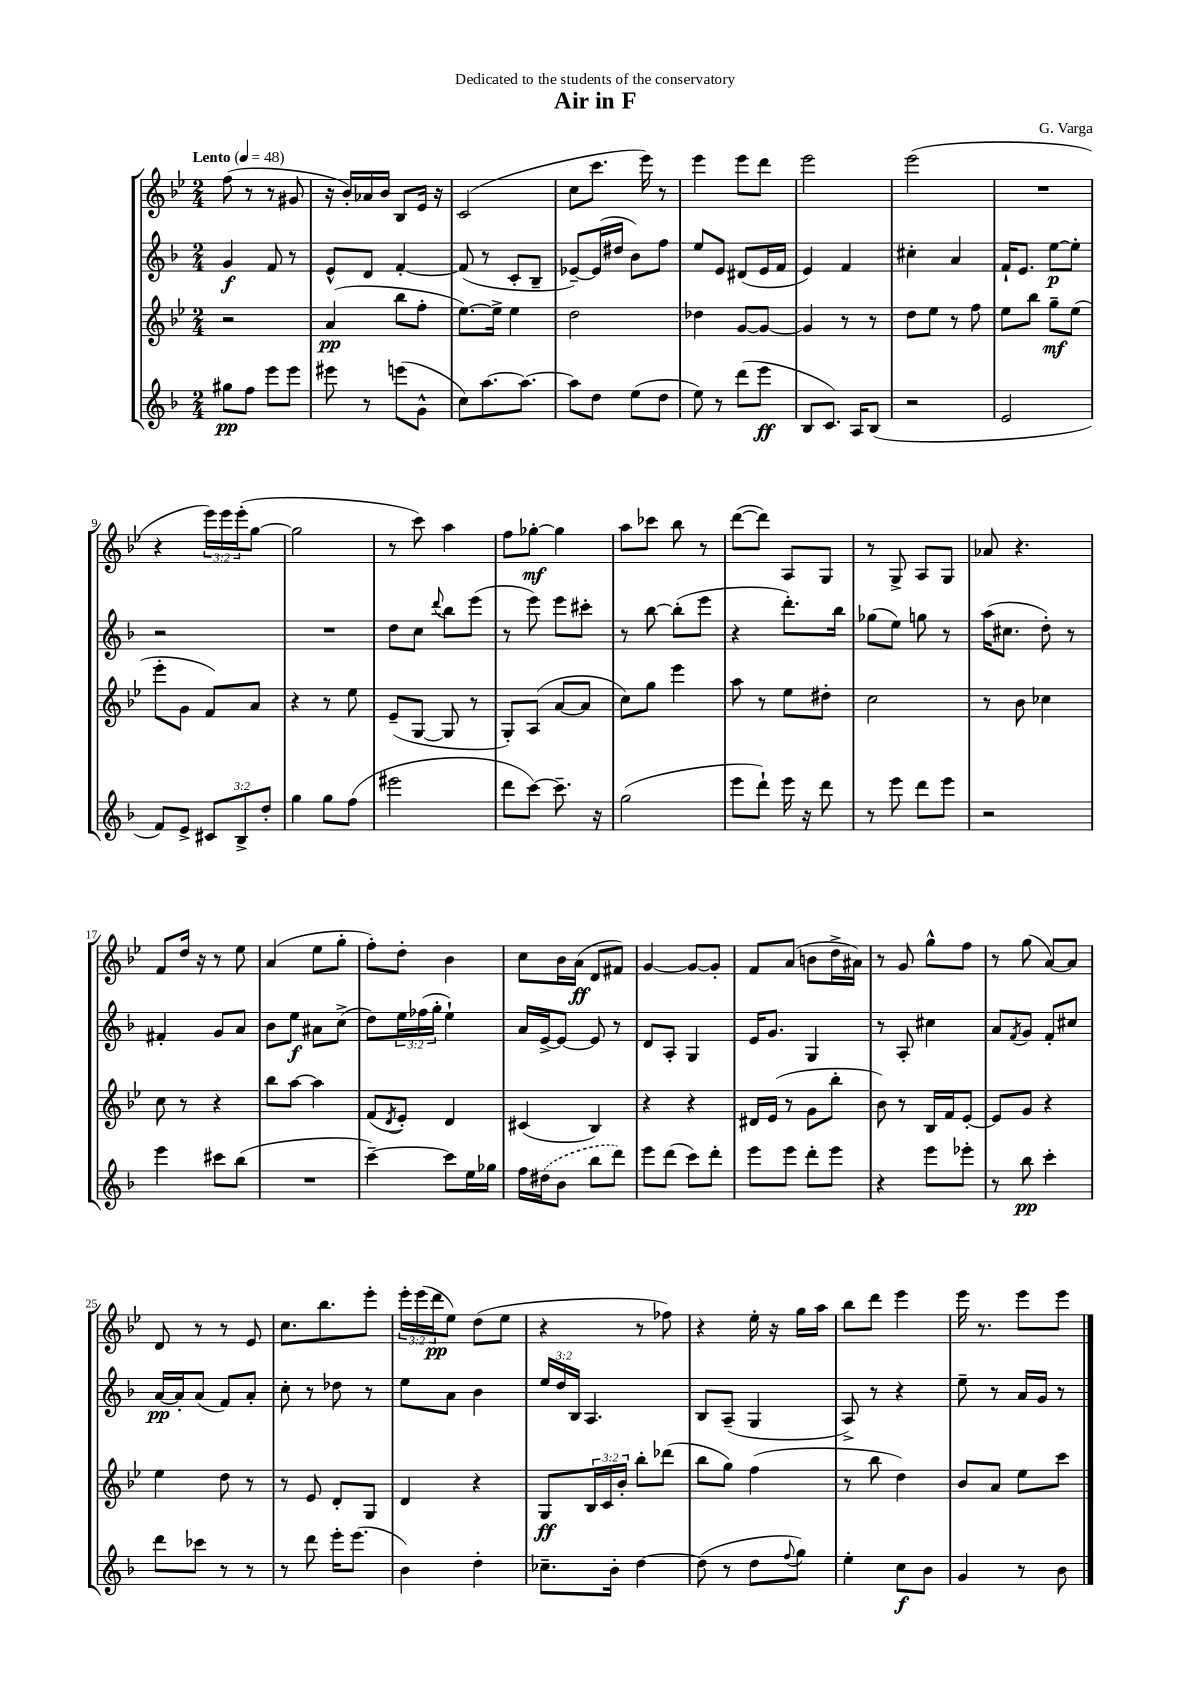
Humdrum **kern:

**kern	**dynam	**kern	**dynam	**kern	**dynam	**kern	**dynam
*part4	*part4	*part3	*part3	*part2	*part2	*part1	*part1
*staff4	*staff4	*staff3	*staff3	*staff2	*staff2	*staff1	*staff1
*clefG2	*	*clefG2	*	*clefG2	*	*clefG2	*
*k[b-]	*	*k[b-e-]	*	*k[b-]	*	*k[b-e-]	*
*M2/4	*	*M2/4	*	*M2/4	*	*M2/4	*
*MM48	*	*MM48	*	*MM48	*	*MM48	*
=1	=1	=1	=1	=1	=1	=1	=1
!	!	!	!	!	!	!LO:TX:a:B:t=Lento	!
8gg#X\L	pp	2r	.	4g/	f	(8ff\	.
8ff\J	.	.	.	.	.	8r	.
8eee\L	.	.	.	8f/	.	8r	.
8eee\J	.	.	.	8r	.	8g#X/	.
=2	=2	=2	=2	=2	=2	=2	=2
8eee#X\	.	(4a/	pp	8e^^/L	.	16r	.
.	.	.	.	.	.	16b-'/LL)	.
8r	.	.	.	8d/J	.	16a-X/	.
.	.	.	.	.	.	16b-/JJ	.
(8eeen\L	.	8bb-\L	.	[4f'/	.	8B-/L	.
8g^^\J	.	8ff'\J	.	.	.	16e-/Jk	.
.	.	.	.	.	.	16r	.
=3	=3	=3	=3	=3	=3	=3	=3
8cc\L)	.	[8.ee-\L)	.	(8f/]	.	(2c/	.
[8.aa\	.	.	.	8r	.	.	.
.	.	16ee-^\Jk]	.	.	.	.	.
.	.	4ee-\	.	8c'/L	.	.	.
8.aa\J_	.	.	.	.	.	.	.
.	.	.	.	8B-~/J	.	.	.
=4	=4	=4	=4	=4	=4	=4	=4
8aa\L]	.	2dd\	.	[8e-X~/L)	.	8cc\L	.
8dd\J	.	.	.	(16e-/L]	.	8.ccc\J	.
.	.	.	.	16dd#X/JJ	.	.	.
(8ee\L	.	.	.	8b-\L)	.	.	.
.	.	.	.	.	.	16eee-\)	.
8dd\J	.	.	.	8ff\J	.	8r	.
=5	=5	=5	=5	=5	=5	=5	=5
8ee\)	.	4dd-X\	.	8ee/L	.	4eee-\	.
8r	.	.	.	8e/J	.	.	.
(8ddd\L	.	[8g/L	.	(8d#X/L	.	8eee-\L	.
8eee\J	ff	8g/J_	.	16e/L	.	8ddd\J	.
.	.	.	.	16f/JJ	.	.	.
=6	=6	=6	=6	=6	=6	=6	=6
8B-/L	.	4g/]	.	4e/)	.	2eee-\	.
8.c/J)	.	.	.	.	.	.	.
.	.	8r	.	4f/	.	.	.
16A/KL	.	.	.	.	.	.	.
(8B-/J	.	8r	.	.	.	.	.
=7	=7	=7	=7	=7	=7	=7	=7
2r	.	8dd\L	.	4cc#X'\	.	(2eee-\	.
.	.	8ee-\J	.	.	.	.	.
.	.	8r	.	4a/	.	.	.
.	.	8ff\	.	.	.	.	.
=8	=8	=8	=8	=8	=8	=8	=8
2e/	.	8ee-\L	.	16f`/KL	.	2r	.
.	.	.	.	8.e/J	.	.	.
.	.	8bb-\J	.	.	.	.	.
.	.	8gg~\L	mf	[8ee\L	p	.	.
.	.	(8ee-\J	.	8ee'\J]	.	.	.
!!LO:LB:g=z
=9	=9	=9	=9	=9	=9	=9	=9
8f/L)	.	8eee-'\L	.	2r	.	4r	.
8e^/J	.	8g\J	.	.	.	.	.
12c#X/L	.	8f/L)	.	.	.	24eee-\LL)	.
.	.	.	.	.	.	24eee-\	.
12B-^/	.	.	.	.	.	(24eee-'\J	.
.	.	8a/J	.	.	.	[8gg\J	.
12dd'/J	.	.	.	.	.	.	.
=10	=10	=10	=10	=10	=10	=10	=10
4gg\	.	4r	.	2r	.	2gg\]	.
8gg\L	.	8r	.	.	.	.	.
(8ff\J	.	8ee-\	.	.	.	.	.
=11	=11	=11	=11	=11	=11	=11	=11
2eee#X\	.	(8e-~/L	.	8dd\L	.	8r	.
.	.	[8G/J	.	8cc\J	.	8ccc\)	.
.	.	.	.	8qqddd/	.	.	.
.	.	8G/]	.	8bb-\L	.	4aa\	.
.	.	8r	.	(8eee\J	.	.	.
=12	=12	=12	=12	=12	=12	=12	=12
8ddd\L	.	8G'/L)	.	8r	.	8ff\L	.
[8ccc\J)	.	(8A/J	.	8eee\)	.	[8gg-X'\J	mf
8.ccc~\]	.	[8a/L	.	8eee\L	.	4gg-\]	.
.	.	8a/J]	.	8ccc#X'\J	.	.	.
16r	.	.	.	.	.	.	.
=13	=13	=13	=13	=13	=13	=13	=13
(2gg\	.	8cc\L)	.	8r	.	8aa\L	.
.	.	8gg\J	.	[8bb-\	.	8ccc-X\J	.
.	.	4eee-\	.	(8bb-'\L]	.	8bb-\	.
.	.	.	.	8eee\J	.	8r	.
=14	=14	=14	=14	=14	=14	=14	=14
8eee\L	.	8aa\	.	4r	.	([8ddd\L	.
8ddd`\J)	.	8r	.	.	.	8ddd\J])	.
16eee\	.	8ee-\L	.	8.ddd'\L)	.	8A/L	.
16r	.	.	.	.	.	.	.
8ddd\	.	8dd#X'\J	.	.	.	8G/J	.
.	.	.	.	16bb-\Jk	.	.	.
=15	=15	=15	=15	=15	=15	=15	=15
8r	.	2cc\	.	(8gg-X\L	.	8r	.
8eee\	.	.	.	8ee\J)	.	8G^/	.
8ddd\L	.	.	.	8ggn\	.	8A/L	.
8eee\J	.	.	.	8r	.	8G/J	.
=16	=16	=16	=16	=16	=16	=16	=16
2r	.	8r	.	(16aa\KL	.	8a-X/	.
.	.	.	.	8.cc#X\J	.	.	.
.	.	8b-\	.	.	.	4.r	.
.	.	4cc-X\	.	8dd'\)	.	.	.
.	.	.	.	8r	.	.	.
!!LO:LB:g=z
=17	=17	=17	=17	=17	=17	=17	=17
4eee\	.	8cc\	.	4f#X'/	.	8f/L	.
.	.	8r	.	.	.	16dd/Jk	.
.	.	.	.	.	.	16r	.
8ccc#X\L	.	4r	.	8g/L	.	8r	.
(8bb-\J	.	.	.	8a/J	.	8ee-\	.
=18	=18	=18	=18	=18	=18	=18	=18
2r	.	8bb-\L	.	8b-\L	.	(4a/	.
.	.	[8aa\J	.	8ee\J	f	.	.
.	.	4aa\]	.	8a#X\L	.	8ee-\L	.
.	.	.	.	(8cc^\J	.	8gg'\J	.
=19	=19	=19	=19	=19	=19	=19	=19
[4ccc~\)	.	(8f/L	.	8dd\L)	.	8ff'\L)	.
.	.	8qd/	.	.	.	.	.
.	.	8e-'/J)	.	24ee\L	.	8dd'\J	.
.	.	.	.	(24ff-X\	.	.	.
.	.	.	.	24gg'\JJ	.	.	.
8ccc\L]	.	4d/	.	4ee`\)	.	4b-\	.
16ee\L	.	.	.	.	.	.	.
16gg-X\JJ	.	.	.	.	.	.	.
=20	=20	=20	=20	=20	=20	=20	=20
16ff\LL	.	(4c#X/	.	16a/LL	.	8cc\L	.
(16dd#X\J	.	.	.	[16e^/J	.	.	.
8b-\J	.	.	.	8e/J_	.	16b-\L	.
.	.	.	.	.	.	(16a\JJ	ff
8bb-\L	.	4B-/)	.	8e/]	.	8d/L	.
8ddd\J)	.	.	.	8r	.	8f#X/J)	.
=21	=21	=21	=21	=21	=21	=21	=21
8eee\L	.	4r	.	8d/L	.	[4g/	.
(8ddd\J	.	.	.	8A'/J	.	.	.
8ccc\L)	.	4r	.	4G/	.	8g/L_	.
8ddd'\J	.	.	.	.	.	8g'/J]	.
=22	=22	=22	=22	=22	=22	=22	=22
8eee\L	.	16d#X/LL	.	16e/KL	.	8f/L	.
.	.	(16e-/JJ	.	8.g/J	.	.	.
8eee\J	.	8r	.	.	.	(8a/J	.
8ddd'\L	.	8g\L	.	4G/	.	8bn\L	.
8eee\J	.	8bb-'\J	.	.	.	16dd^\L	.
.	.	.	.	.	.	16a#X\JJ)	.
=23	=23	=23	=23	=23	=23	=23	=23
4r	.	8b-\)	.	8r	.	8r	.
.	.	8r	.	8A'/	.	8g/	.
8eee\L	.	16B-/LL	.	4cc#X\	.	8gg^^\L	.
.	.	16f/J	.	.	.	.	.
8eee-X'\J	.	[8e-'/J	.	.	.	8ff\J	.
=24	=24	=24	=24	=24	=24	=24	=24
8r	.	8e-/L]	.	8a/L	.	8r	.
.	.	.	.	8qf/	.	.	.
8bb-\	pp	8g/J	.	8g/J	.	(8gg\	.
4ccc'\	.	4r	.	8f'/L	.	[8a/L)	.
.	.	.	.	8cc#X/J	.	8a/J]	.
!!LO:LB:g=z
=25	=25	=25	=25	=25	=25	=25	=25
8ddd\L	.	4ee-\	.	[16a/LL	pp	8d/	.
.	.	.	.	16a'/J]	.	.	.
8ccc-X\J	.	.	.	(8a/J	.	8r	.
8r	.	8dd\	.	8f/L)	.	8r	.
8r	.	8r	.	8a'/J	.	8e-/	.
=26	=26	=26	=26	=26	=26	=26	=26
8r	.	8r	.	8cc'\	.	8.cc\L	.
8ddd\	.	8e-/	.	8r	.	.	.
.	.	.	.	.	.	8.bb-\	.
16eee'\KL	.	8d'/L	.	8dd-X\	.	.	.
(8.eee\J	.	.	.	.	.	.	.
.	.	8G/J	.	8r	.	8eee-'\J	.
=27	=27	=27	=27	=27	=27	=27	=27
4b-\)	.	4d/	.	8ee\L	.	24eee-'\LL	.
.	.	.	.	.	.	(24eee-\	.
.	.	.	.	.	.	24ddd\J	pp
.	.	.	.	8a\J	.	8ee-\J)	.
4dd'\	.	4r	.	4b-\	.	(8dd\L	.
.	.	.	.	.	.	8ee-\J	.
=28	=28	=28	=28	=28	=28	=28	=28
8.cc-X~\L	.	8G/L	ff	24ee/LL	.	4r	.
.	.	.	.	24dd/	.	.	.
.	.	.	.	24B-/JJ	.	.	.
.	.	24B-/L	.	4.A/	.	.	.
.	.	24c/	.	.	.	.	.
16b-'\Jk	.	.	.	.	.	.	.
.	.	24b-'/JJ	.	.	.	.	.
[4dd\	.	8bb-'\L	.	.	.	8r	.
.	.	(8ddd-X\J	.	.	.	8ff-X\)	.
=29	=29	=29	=29	=29	=29	=29	=29
(8dd\]	.	8bb-\L	.	8B-/L	.	4r	.
8r	.	8gg\J)	.	(8A~/J	.	.	.
8dd\L	.	(4ff\	.	4G/	.	16ee-'\	.
.	.	.	.	.	.	16r	.
8qqff/	.	.	.	.	.	.	.
8gg\J)	.	.	.	.	.	16gg\LL	.
.	.	.	.	.	.	16aa\JJ	.
=30	=30	=30	=30	=30	=30	=30	=30
4ee'\	.	8r	.	8A^/)	.	8bb-\L	.
.	.	8bb-\	.	8r	.	8ddd\J	.
8cc\L	f	4dd\)	.	4r	.	4eee-\	.
8b-\J	.	.	.	.	.	.	.
=31	=31	=31	=31	=31	=31	=31	=31
4g/	.	8b-/L	.	8ee~\	.	16eee-\	.
.	.	.	.	.	.	8.r	.
.	.	8a/J	.	8r	.	.	.
8r	.	8ee-\L	.	16a/LL	.	8eee-\L	.
.	.	.	.	16g/JJ	.	.	.
8b-\	.	8ccc\J	.	8r	.	8eee-\J	.
==	==	==	==	==	==	==	==
*-	*-	*-	*-	*-	*-	*-	*-
